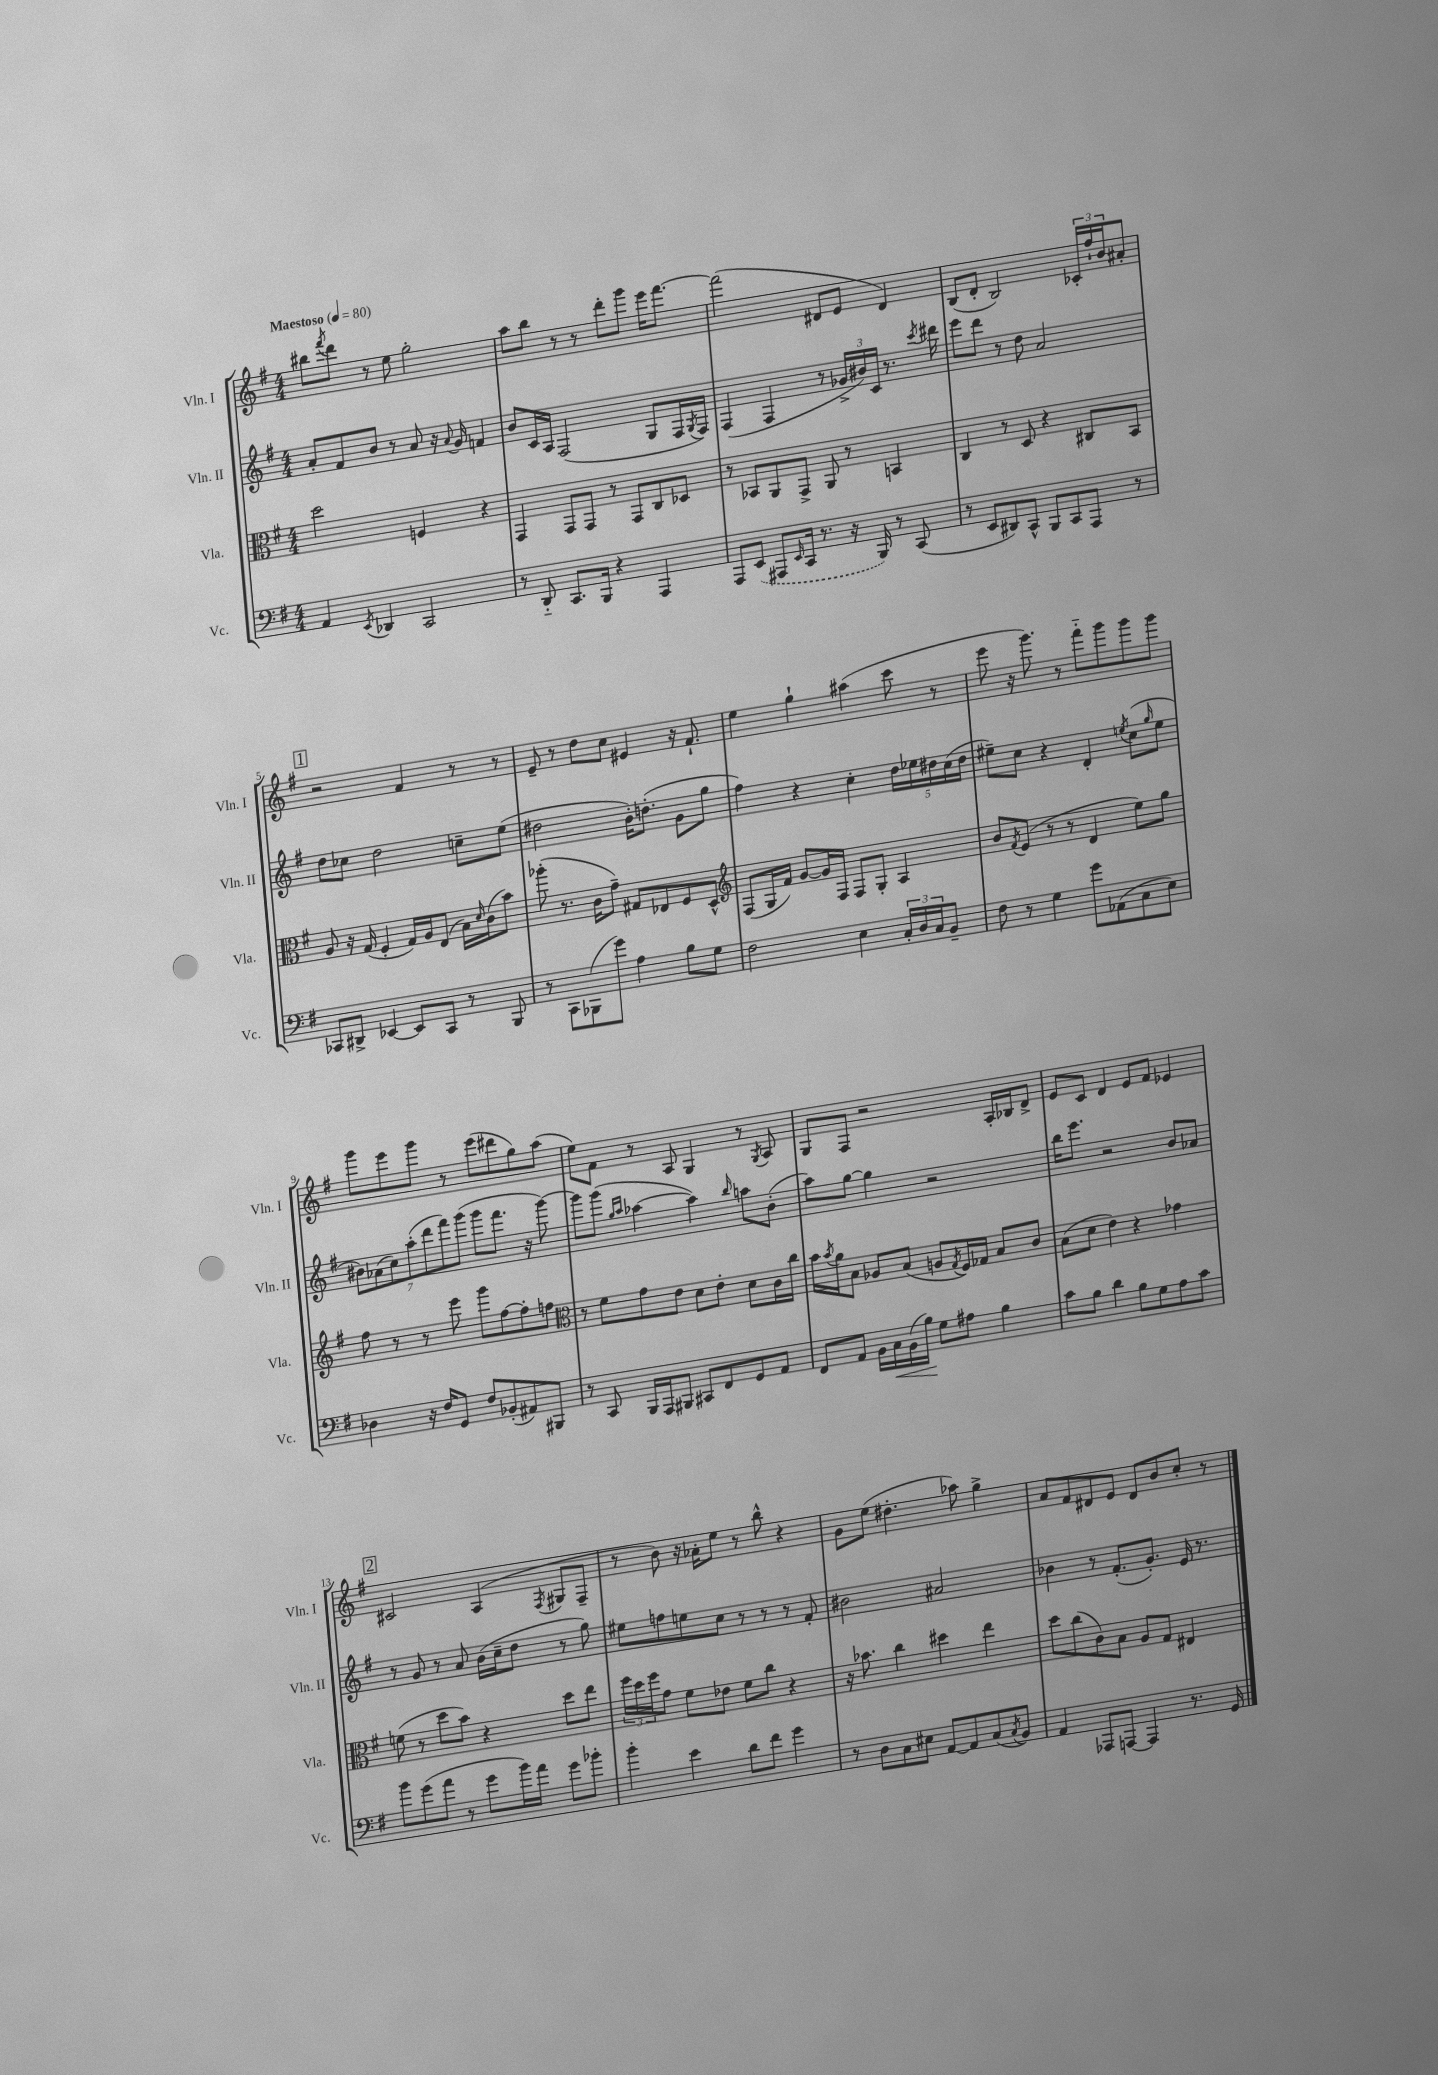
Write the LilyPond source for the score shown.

<<
\new StaffGroup <<
\new Staff = "s0" \with { instrumentName = "Vln. I" shortInstrumentName = "Vln. I" } {
    \clef treble \key g \major \numericTimeSignature \time 4/4 \tempo "Maestoso" 4 = 80
    bis''8 \acciaccatura { fis'''8 } d'''8 r8 e''8 g''2-. |
    a''8 b''8 r8 r8 d'''8-. g'''8 e'''16 fis'''8.~ |
    fis'''2( dis'8 e'8 dis'4) |
    b8( d'8-. b2) \tuplet 3/2 { ces'16-. fis''16-! b'16 } ais'8-. |
    \mark \markup { \box "1" } r2 fis'4 r8 r8 |
    e'8-- r8 d''8 c''8 eis'4 r16 fis'8.-! |
    e''4 g''4-! ais''4( c'''8 r8 |
    e'''8 r16 g'''8.) r8 fis'''8-_ g'''8 g'''8 g'''8 |
    g'''8 e'''8 g'''8 r8 e'''8( dis'''8 g''8) a''8( |
    e''8) fis'8 r8 a8 g4 r8 \acciaccatura { g8 } a8 |
    g8 fis8 r2 a16-. bes16 d'8-> |
    e'8 c'8 d'4 e'8 fis'8 ees'4 |
    \mark \markup { \box "2" } cis'2 a4( \acciaccatura { fis8 } gis8 fis8-- |
    r8 b'8) r16 aes'16-. e''8 r8 b''8-^ r4 |
    g'8 e''8( dis''4.-. aes''8) g''4-> |
    a'8 fis'8 dis'8 e'8 dis'8 b'8 c''8-. r8 \bar "|." |
}
\new Staff = "s1" \with { instrumentName = "Vln. II" shortInstrumentName = "Vln. II" } {
    \clef treble \key g \major \numericTimeSignature \time 4/4
    a'8-. fis'8 b'8 r8 a'8 r16 \appoggiatura { a'8 } g'16 f'4 |
    b'8 c'16 a16 fis2( g8 fis16 \acciaccatura { g8 } fis16) |
    fis4( fis4 r8 \tuplet 3/2 { ges'16-> bis'16) c'16 } r8. \acciaccatura { c'''8 } dis'''16 |
    e'''8 d'''8 r8 d''8 a'2 |
    \mark \markup { \box "1" } d''8 ces''8 d''2 c''8-- e''8( |
    dis''2 b'16-.) d''8.-.( g'8 g''8 |
    fis''4) r4 c''4-. \tuplet 5/4 { d''16 ees''16 dis''16 c''16( dis''16 } |
    eis''8--) c''8 r4 d'4-. \acciaccatura { e''8 } c''8( \grace { g''16 } e''8 |
    \tuplet 7/4 { bis'8) aes'8( c''8) a''8-.( d'''8 fis'''8) g'''8( } g'''8 fis'''8. r16 g'''8~) |
    g'''8 g'''8( \grace { g''16 a''16 } aes''4~ aes''4) \grace { b''16 } a''8 b'8-.( |
    a''8) g''8~ g''4 r2 |
    b''16 e'''8. r2 b'8 aes'8 |
    \mark \markup { \box "2" } r8 g'8 r8 a'8 b'16( c''16-- d''8 r8 g''8) |
    eis''8 f''8 e''8 c''8 r8 r8 r8 fis'8-. |
    bis'2 ais'2 |
    bes'4 r8 fis'8.-.( g'8.-.) e'16 r8. \bar "|." |
}
\new Staff = "s2" \with { instrumentName = "Vla." shortInstrumentName = "Vla." } {
    \clef alto \key g \major \numericTimeSignature \time 4/4
    d''2 f4 r4 |
    g,4 g,8 g,8 r8 g,8 c8 des8 |
    r8 bes,8 a,8 g,8-> a,8 r8 b,4 |
    c4 r8 d8 r4 cis8 b,8 |
    \mark \markup { \box "1" } a8 r16 g16( fis4-. g16) a16 e8( b16) \grace { d'16 } c'16( b'8) |
    aes''8-.( r8. c'16 g'8--) gis8 ees8 fis8 d8-^ |
    \clef treble fis8( g16 fis'16) g'8~ g'16 fis16 fis8 g8-. a4 |
    b'8 \acciaccatura { fis'8 } e'8( r8 r8 d'4 e''8) g''8 |
    fis''8 r8 r8 e'''8 g'''8 fis''8~ fis''8-. f''8 |
    \clef alto r8 fis'8 g'8 e'8 d'8 e'8-. d'8 c'16 c''16 |
    b'16 \acciaccatura { b'8 } a'16 b8 aes8 b8( a8 \acciaccatura { g8 } fis16) ges16 b8 c'8 |
    b8( d'8 e'4) r4 ges'4 |
    \mark \markup { \box "2" } f'8( r8 d''8 b'8) r4 d''8 e''8 |
    \tuplet 3/2 { fis''16 d''16 fis''16 } g'8 fis'8 ees'8 fis'8 c''8 r4 |
    r16 bes'8. c''4 dis''4 e''4 |
    d''8 c''8( c'8) b8 a8 g8 eis4 \bar "|." |
}
\new Staff = "s3" \with { instrumentName = "Vc." shortInstrumentName = "Vc." } {
    \clef bass \key g \major \numericTimeSignature \time 4/4
    a,4 \acciaccatura { e,8 } des,4 c,2 |
    r8 d,8-_ c,8. b,,16 r4 a,,4 |
    a,,8 \once \slurDashed e,8( ais,,8 \grace { e,16 } c,16 r8. r16 b,,16) r8 c,8( |
    r8 e,8 dis,8) c,8-^ b,,8 c,8 a,,8 r8 |
    \mark \markup { \box "1" } ces,8 dis,8-> ees,4~ ees,8 ces,8 r8 b,,8 |
    r8 c,8 bes,,8( g'8) a4 b8 g8 |
    fis2 e4 \tuplet 3/2 { c16-. d16 c16 } b,8-- |
    fis8 r8 g4 g'8 aes,8( c8 e8) |
    des4 r16 fis16 g,8 fis8 bes,8-.( ais,8) bis,,8 |
    r8 c,8 b,,16 a,,16 bis,,8 cis,8 fis,8 g,8 a,8 |
    fis,8 a,8 b,16 c16\< b,16( b16\!) g8 ais8 b4 |
    c'8 b8 d'4 b8 g8 a8 c'8 |
    \mark \markup { \box "2" } b'8 g'8( a'8 r8 g'8 b'16) a'16 g'8 bes'8-. |
    b'4-. e'4 d'8 fis'8 g'4 |
    r8 d8 c8 eis8 a,8~ a,8 c8( \acciaccatura { c8 } b,8) |
    a,4 aes,,8 a,,8~ a,,4 r8. g,16 \bar "|." |
}
>>
>>
